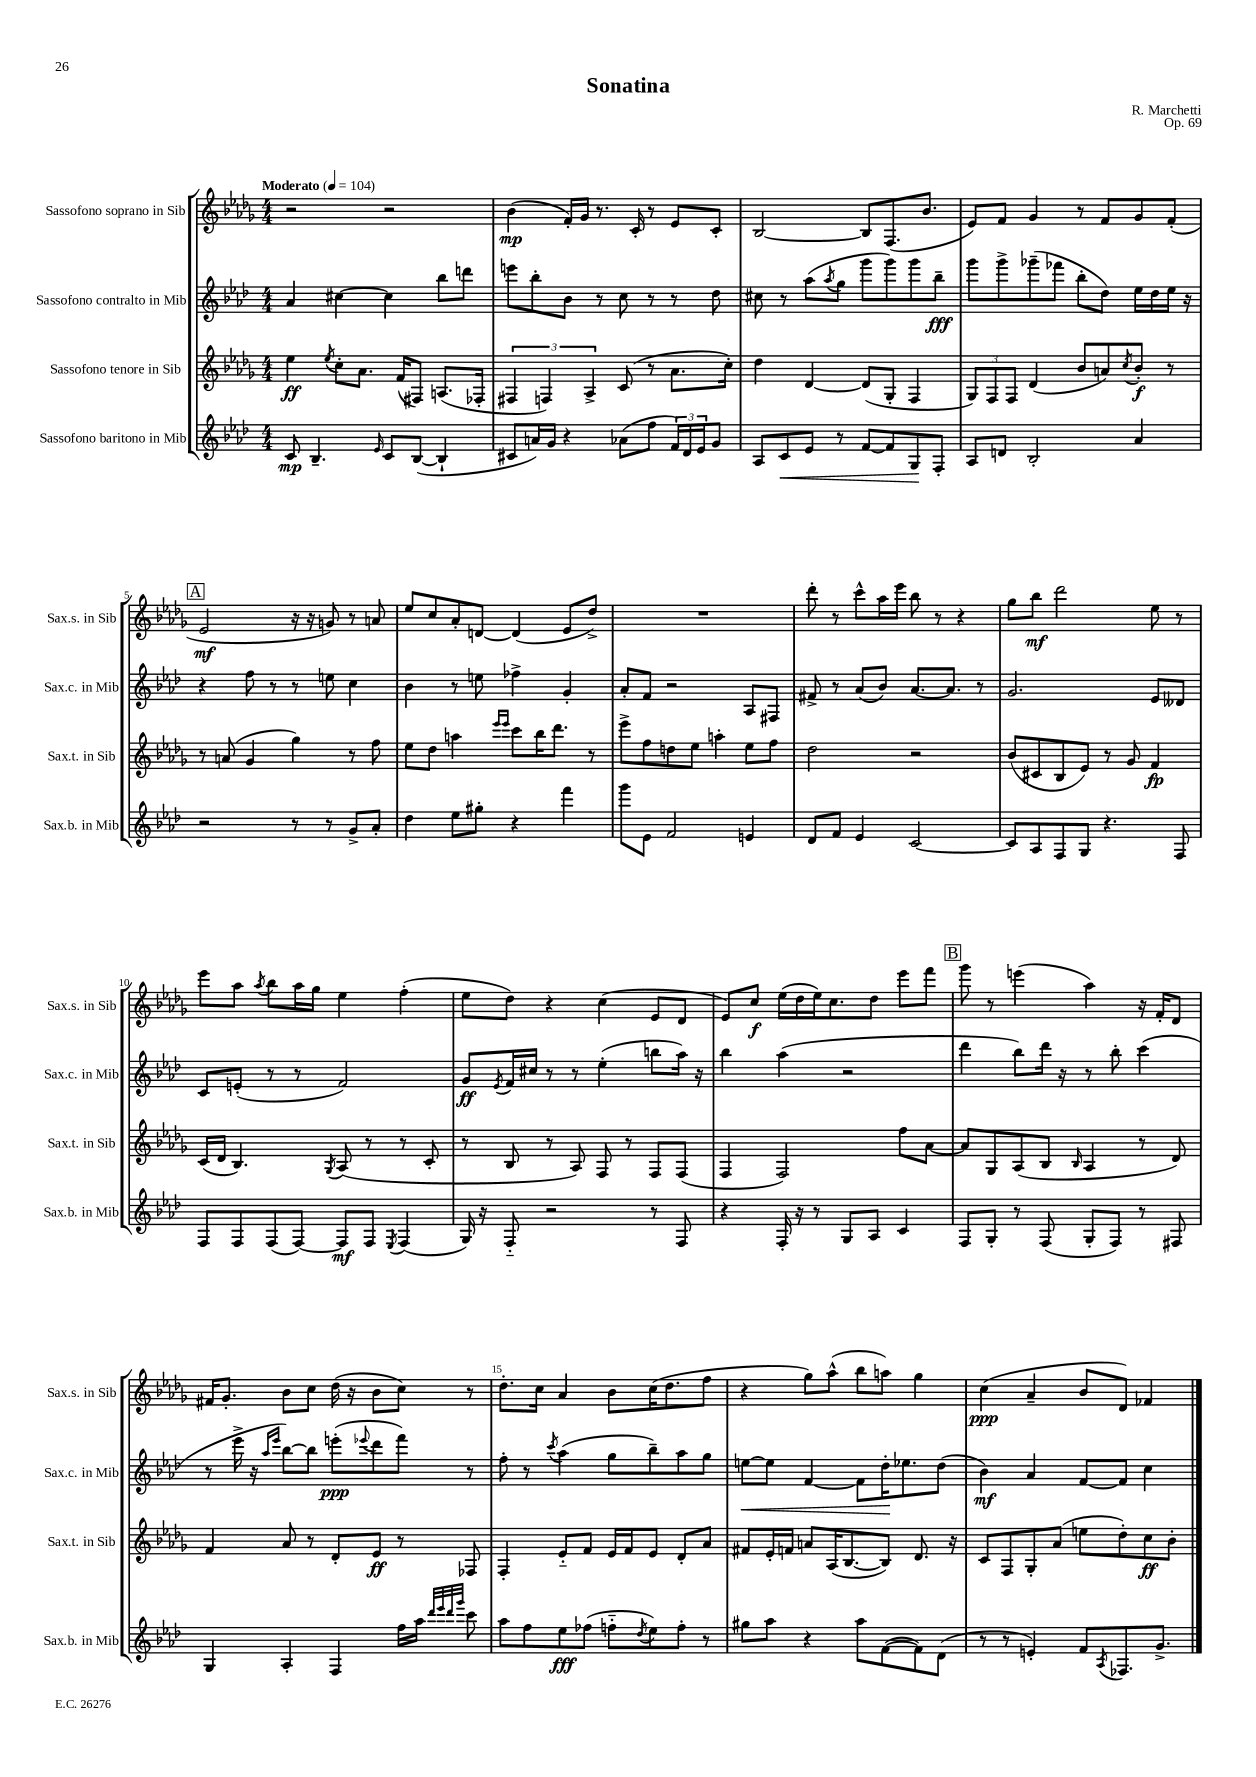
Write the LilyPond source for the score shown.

\header { title = "Sonatina" composer = "R. Marchetti" opus = "Op. 69" }
<<
\new StaffGroup <<
\new Staff = "s0" \with { instrumentName = "Sassofono soprano in Sib" shortInstrumentName = "Sax.s. in Sib" } {
    \clef treble \key des \major \numericTimeSignature \time 4/4 \tempo "Moderato" 4 = 104
    r2 r2 |
    bes'4\mp( f'16-.) ges'16 r8. c'16-. r8 ees'8 c'8-. |
    bes2~ bes8 f8.( bes'8. |
    ees'8) f'8 ges'4 r8 f'8 ges'8 f'8-.( |
    \mark \markup { \box "A" } ees'2\mf r16 r16 g'8) r8 a'8 |
    ees''8 c''8 aes'8-. d'8~ d'4( ees'8 des''8->) |
    R1 |
    des'''8-. r8 c'''8-^ aes''16 ees'''16 bes''8 r8 r4 |
    ges''8 bes''8\mf des'''2 ees''8 r8 |
    ees'''8 aes''8 \acciaccatura { aes''8 } bes''8 aes''16 ges''16 ees''4 f''4-.( |
    ees''8 des''8) r4 c''4( ees'8 des'8 |
    ees'8) c''8\f ees''16( des''16 ees''16) c''8. des''8 ees'''8 f'''8 |
    \mark \markup { \box "B" } ges'''8 r8 e'''4( aes''4) r16 f'16-. des'8 |
    fis'16 ges'8.-. bes'8 c''8 des''16( r16 bes'8 c''8) r8 |
    des''8.-. c''16 aes'4 bes'8 c''16( des''8. f''8 |
    r4 ges''8) aes''8-^( bes''8 a''8) ges''4 |
    c''4\ppp( aes'4-- bes'8 des'8) fes'4 \bar "|." |
}
\new Staff = "s1" \with { instrumentName = "Sassofono contralto in Mib" shortInstrumentName = "Sax.c. in Mib" } {
    \clef treble \key aes \major \numericTimeSignature \time 4/4
    aes'4 cis''4~ cis''4 bes''8 d'''8 |
    e'''8 bes''8-. bes'8 r8 c''8 r8 r8 des''8 |
    cis''8 r8 aes''8( \acciaccatura { aes''8 } g''8 g'''8 g'''8) g'''8 bes''8--\fff |
    g'''8 g'''8-> ges'''8--( fes'''8 bes''8-. des''8) ees''16 des''16 ees''16 r16 |
    \mark \markup { \box "A" } r4 f''8 r8 r8 e''8 c''4 |
    bes'4 r8 e''8 fes''4-> g'4-. |
    aes'8-. f'8 r2 aes8 fis8 |
    fis'8-> r8 aes'8( bes'8) aes'8.~ aes'8. r8 |
    g'2. ees'8 deses'8 |
    c'8 e'8-.( r8 r8 f'2) |
    g'8\ff \acciaccatura { ees'8 } f'16 cis''16 r8 r8 ees''4-.( b''8 aes''16) r16 |
    bes''4 aes''4( r2 |
    \mark \markup { \box "B" } des'''4 bes''8) des'''16 r16 r8 bes''8-. c'''4( |
    r8 ees'''16-> r16 \grace { aes''16 ees'''16 } bes''8~) bes''8 e'''8-.\ppp( \appoggiatura { ees'''8 } des'''8 f'''8) r8 |
    f''8-. r8 \acciaccatura { c'''8 } aes''4( g''8 bes''8--) aes''8 g''8 |
    e''8~\< e''8 f'4~ f'8 des''16-.\! ees''8. des''8( |
    bes'4\mf) aes'4 f'8~ f'8 c''4 \bar "|." |
}
\new Staff = "s2" \with { instrumentName = "Sassofono tenore in Sib" shortInstrumentName = "Sax.t. in Sib" } {
    \clef treble \key des \major \numericTimeSignature \time 4/4
    ees''4\ff \acciaccatura { ees''8 } c''8-. aes'8. f'16( fis8) a8.( fes16-. |
    \tuplet 3/2 { fis4 f4) aes4-> } c'8( r8 aes'8. c''16-.) |
    des''4 des'4~ des'8( ges8-. f4 |
    \tuplet 3/2 { ges8) f8 f8 } des'4( bes'8 a'8) \acciaccatura { c''8 } bes'8-.\f r8 |
    \mark \markup { \box "A" } r8 a'8( ges'4 ges''4) r8 f''8 |
    ees''8 des''8 a''4 \grace { ees'''16 ees'''16 } c'''8 bes''16 des'''8. r8 |
    ees'''8-> f''8 d''8 ees''8 a''4-. ees''8 f''8 |
    des''2 r2 |
    bes'8( cis'8 bes8 ees'8) r8 ges'8 f'4\fp |
    c'16( des'16 bes4.) \acciaccatura { ges8 } aes8( r8 r8 c'8-. |
    r8 bes8 r8 aes8) f8 r8 f8 f8( |
    f4 f2) f''8 aes'8~ |
    \mark \markup { \box "B" } aes'8 ges8 aes8( bes8 \grace { bes16 } aes4 r8 des'8) |
    f'4 aes'8 r8 des'8-. ees'8\ff r8 fes8 |
    f4-. ees'8-_ f'8 ees'16 f'16 ees'8 des'8-. aes'8 |
    fis'8 ees'16-. f'16 a'8 aes16( bes8.~ bes8) des'8. r16 |
    c'8 f8 ges8-. aes'8( e''8 des''8-.) c''8\ff bes'8-. \bar "|." |
}
\new Staff = "s3" \with { instrumentName = "Sassofono baritono in Mib" shortInstrumentName = "Sax.b. in Mib" } {
    \clef treble \key aes \major \numericTimeSignature \time 4/4
    c'8\mp bes4.-- \grace { ees'16 } c'8 bes8~( bes4-! |
    cis'8 a'16) g'16 r4 aes'8( f''8 \tuplet 3/2 { f'16) des'16 ees'16 } g'8 |
    aes8 c'8\< ees'8 r8 f'8~ f'8 g8\! f8-. |
    aes8 d'8 bes2-. aes'4 |
    \mark \markup { \box "A" } r2 r8 r8 g'8-> aes'8-. |
    des''4 ees''8 gis''8-. r4 f'''4 |
    g'''8 ees'8 f'2 e'4 |
    des'8 f'8 ees'4 c'2~ |
    c'8 aes8 f8 g8 r4. f8 |
    f8 f8 f8( f8~) f8\mf f8 \acciaccatura { ees8 } f4( |
    g16) r16 f8-_ r2 r8 f8 |
    r4 f16-. r16 r8 g8 aes8 c'4 |
    \mark \markup { \box "B" } f8 g8-. r8 f8( g8-. f8) r8 fis8 |
    g4 aes4-. f4 f''16 aes''16 \grace { des'''32 ees'''32 des'''32 g'''32 } c'''8 |
    aes''8 f''8 ees''8\fff fes''8( f''8-_ \acciaccatura { des''8 } ees''8) f''8-. r8 |
    gis''8 aes''8 r4 aes''8 f'8~( f'8) des'8( |
    r8 r8 e'4-.) f'8 \acciaccatura { aes8 } fes8. g'8.-> \bar "|." |
}
>>
>>
\layout { \context { \Score \override BarNumber.break-visibility = ##(#f #t #t) barNumberVisibility = #(every-nth-bar-number-visible 5) } }
